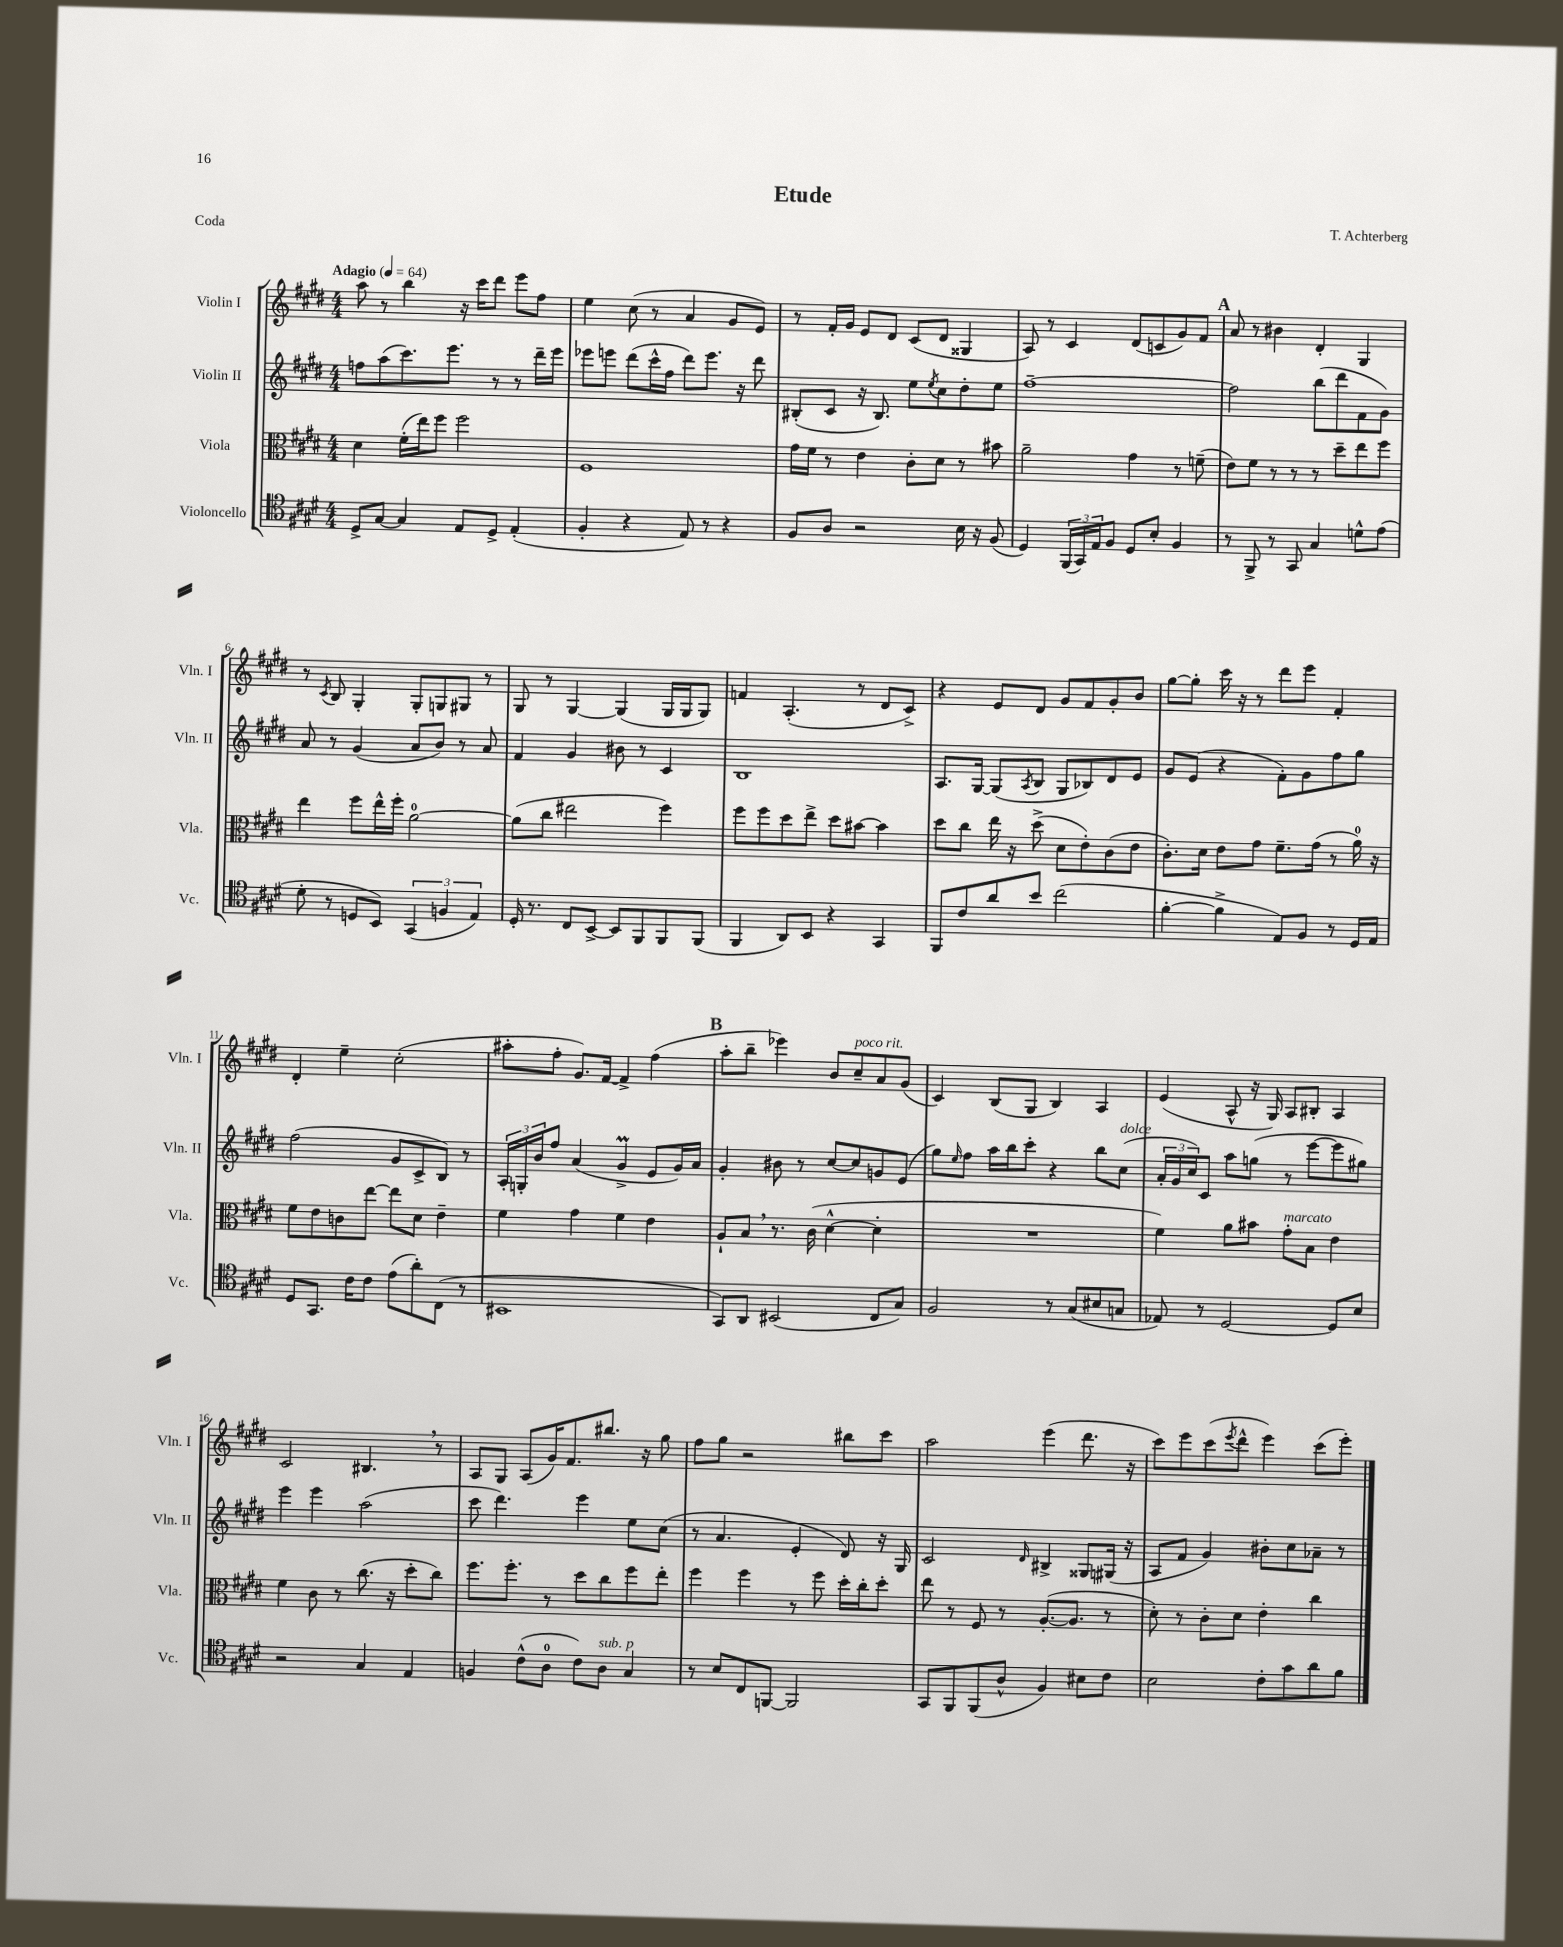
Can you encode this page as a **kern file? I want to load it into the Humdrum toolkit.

**kern	**kern	**kern	**kern
*staff4	*staff3	*staff2	*staff1
*clefC4	*clefC3	*clefG2	*clefG2
*k[f#c#g#d#]	*k[f#c#g#d#]	*k[f#c#g#d#]	*k[f#c#g#d#]
*M4/4	*M4/4	*M4/4	*M4/4
*MM64	*MM64	*MM64	*MM64
8D#^	4d#	8ff	8aa
[8G#	.	(8aa	8r
4G#]	(16f#'	8.ccc#)	4bb
.	16ee)	.	.
.	8ff#	.	.
.	.	8.eee	.
8E	2ff#	.	16r
.	.	.	16ccc#
8D#^	.	8r	8ddd#
(4E'	.	8r	8eee
.	.	16ddd#~	8ff#
.	.	16eee	.
=	=	=	=
4F#'	1F#	8eee-	4ee
.	.	8eee	.
4r	.	(8ddd#	(8cc#
.	.	16ccc#^^	8r
.	.	16ff#	.
8E)	.	8ddd#)	4a
8r	.	8.eee	.
4r	.	.	8g#
.	.	16r	.
.	.	8ddd#	8e)
=	=	=	=
8F#	16g#	(8B#'	8r
.	16f#	.	.
8A	8r	8c#	16f#'
.	.	.	16g#
2r	4e	16r	8e
.	.	8.B#)	.
.	.	.	8d#
.	8c#'	8ee	(8c#
.	.	8qee	.
.	8d#	8cc#	8d#
16B	8r	8dd#'	4G##
16r	.	.	.
(8F#	8b#	8ee	.
=	=	=	=
4D#)	2a~	[1ff#~	8A)
.	.	.	8r
(24FF#	.	.	4c#
24GG#)	.	.	.
24E	.	.	.
8F#	.	.	.
8D#	4g#	.	(8d#
8B'	.	.	8c
4F#	8r	.	8g#)
.	(8f~	.	8f#
=	=	=	=
8r	8e)	2ff#]	8a
8FF#^	8f#	.	8r
8r	8r	.	4b#
8GG#	8r	.	.
4G#	8r	(8bb	4d#'
.	8dd#~	8ddd#	.
8d^^	8ee	8f#	4G#
(8e	8ff#	8g#)	.
=	=	=	=
8d#'	4ee	8a	8r
.	.	.	8qc#
8r	.	8r	8B
8D	8ff#	(4g#	4G#'
8BB)	16ee^^	.	.
.	16ff#'	.	.
(6GG#	[2a	8a	8G#'
.	.	8b)	8G
6F	.	.	.
.	.	8r	8G#
6E)	.	.	.
.	.	8a	8r
=	=	=	=
16D#'	(8a]	4f#	8G#
8.r	.	.	.
.	8cc#	.	8r
8C#	2ee#	4g#	[4G#
[8BB^	.	.	.
8BB]	.	8b#	(4G#]
8FF#	.	8r	.
8FF#	4ff#)	4c#	16G#
.	.	.	16G#
(8FF#	.	.	8G#)
=	=	=	=
4FF#	8ff#	1B	4f
.	8ff#	.	.
8AA)	8dd#	.	(4.A'
8BB	8ee^	.	.
4r	8dd#	.	.
.	[8b#	.	8r
4GG#	4b#]	.	8d#
.	.	.	8c#^)
=	=	=	=
8FF#	8dd#	8.A	4r
8c#	8cc#	.	.
.	.	[16G#	.
8a	16ee	(8G#]	8e
.	16r	.	.
.	.	8qA	.
8b	(8dd#^	8B	8d#
(2cc#	8d#	8G#	8g#
.	8e')	8B-)	8f#
.	(8c#	8d#	8g#'
.	8e	8e	8b
=	=	=	=
[4f#'	8.c#')	8g#	[8gg#
.	.	(8e	8gg#']
.	16d#	.	.
4f#^]	8e	4r	16ccc#
.	.	.	16r
.	8g#	.	8r
8E)	8.f#~	8f#')	8ddd#
8F#	.	8g#	8eee
.	(16g#	.	.
8r	8r	8ff#	4f#'
16D#	16a)	8gg#	.
16E	16r	.	.
=	=	=	=
8D#	8f#	(2ff#	4d#'
8.GG#	8e	.	.
.	8c	.	4ee~
16c#	.	.	.
8c#	[8ee	.	.
(8e	8ee]	8g#	(2cc#'
8a')	8d#	8c#^	.
(8C#	4e~	8B)	.
8r	.	8r	.
=	=	=	=
1BB#	4f#	24A'	8aa#'
.	.	24G'	.
.	.	24b	.
.	.	8ff#	8ff#'
.	4g#	(4a	8.g#)
.	.	.	[16f#
.	4f#	4g#^	4f#^]
.	4e	8e	(4ff#
.	.	16g#)	.
.	.	16a	.
=	=	=	=
8GG#)	8A`	4g#'	8aa'
8AA	8B	.	8bb~
(2BB#	8.r	8b#	4eee-)
.	.	8r	.
.	(16c#	.	.
.	[4d#^^	[8cc#	8b
.	.	8cc#]	8cc#~
8C#	4d#']	8g	8a
8G#)	.	(8e	(8g#
=	=	=	=
2F#	1r	8gg#)	4c#)
.	.	16qqee	.
.	.	8ff#	.
.	.	16aa	(8B
.	.	16bb	.
.	.	8ccc#'	8G#
8r	.	4r	4B)
(8G#	.	.	.
8B#	.	8bb	4A
8G	.	(8cc#	.
=	=	=	=
8E-)	4f#)	24a'	(4e
.	.	24g#	.
.	.	24cc#)	.
8r	.	8c#	.
[2D#	8a	8aa	8A^^
.	8b#	(8gg	16r
.	.	.	16G#)
.	8g#'	8r	8A
.	8B	[8eee	8B#'
8D#]	4e	8eee]	4A
8B	.	8gg#)	.
=	=	=	=
2r	4f#	4eee	2c#
.	8c#	4eee	.
.	8r	.	.
4G#	(8.cc#	(2aa	4.B#
.	16r	.	.
4E	8dd#'	.	.
.	8cc#)	.	8r
=	=	=	=
4F	8.ff#	8ccc#	8A
.	.	4.ddd#)	8G#
.	8.ff#'	.	.
(8c#^^	.	.	(8A
8A	8r	.	16g#)
.	.	.	8.f#
8c#)	8dd#	4eee	.
8A	8cc#	.	8.bb#
4G#	8ff#	8ee	.
.	.	.	16r
.	8ee'	(8cc#	8gg#
=	=	=	=
8r	4ff#	8r	8ff#
8B	.	4.a	8gg#
8C#	4ff#	.	2r
[8FF	.	.	.
2FF]	8r	4e'	.
.	8ff#	.	.
.	16dd#'	8d#)	8bb#
.	16cc#'	.	.
.	8dd#'	16r	8ccc#
.	.	16G#	.
=	=	=	=
8GG#	8ee	2c#	2aa
8FF#	8r	.	.
(8FF#	8F#	.	.
8A^^	8r	.	.
.	.	16qqd#	.
4F#)	([8.A'	4B#^	(4eee
.	8.A]	.	.
8B#	.	8G##	8.ddd#
8c#	8r	(16G#	.
.	.	16r	16r
=	=	=	=
2B	8d#')	8A	8ccc#)
.	8r	8f#	8eee
.	8c#'	4g#)	(8ccc#
.	.	.	8qeee
.	8d#	.	8ddd#^^
8c#'	4e'	8b#'	4eee)
8g#	.	8cc#	.
8a	4cc#	8a-~	(8ccc#
8f#	.	8r	8eee')
==	==	==	==
*-	*-	*-	*-
